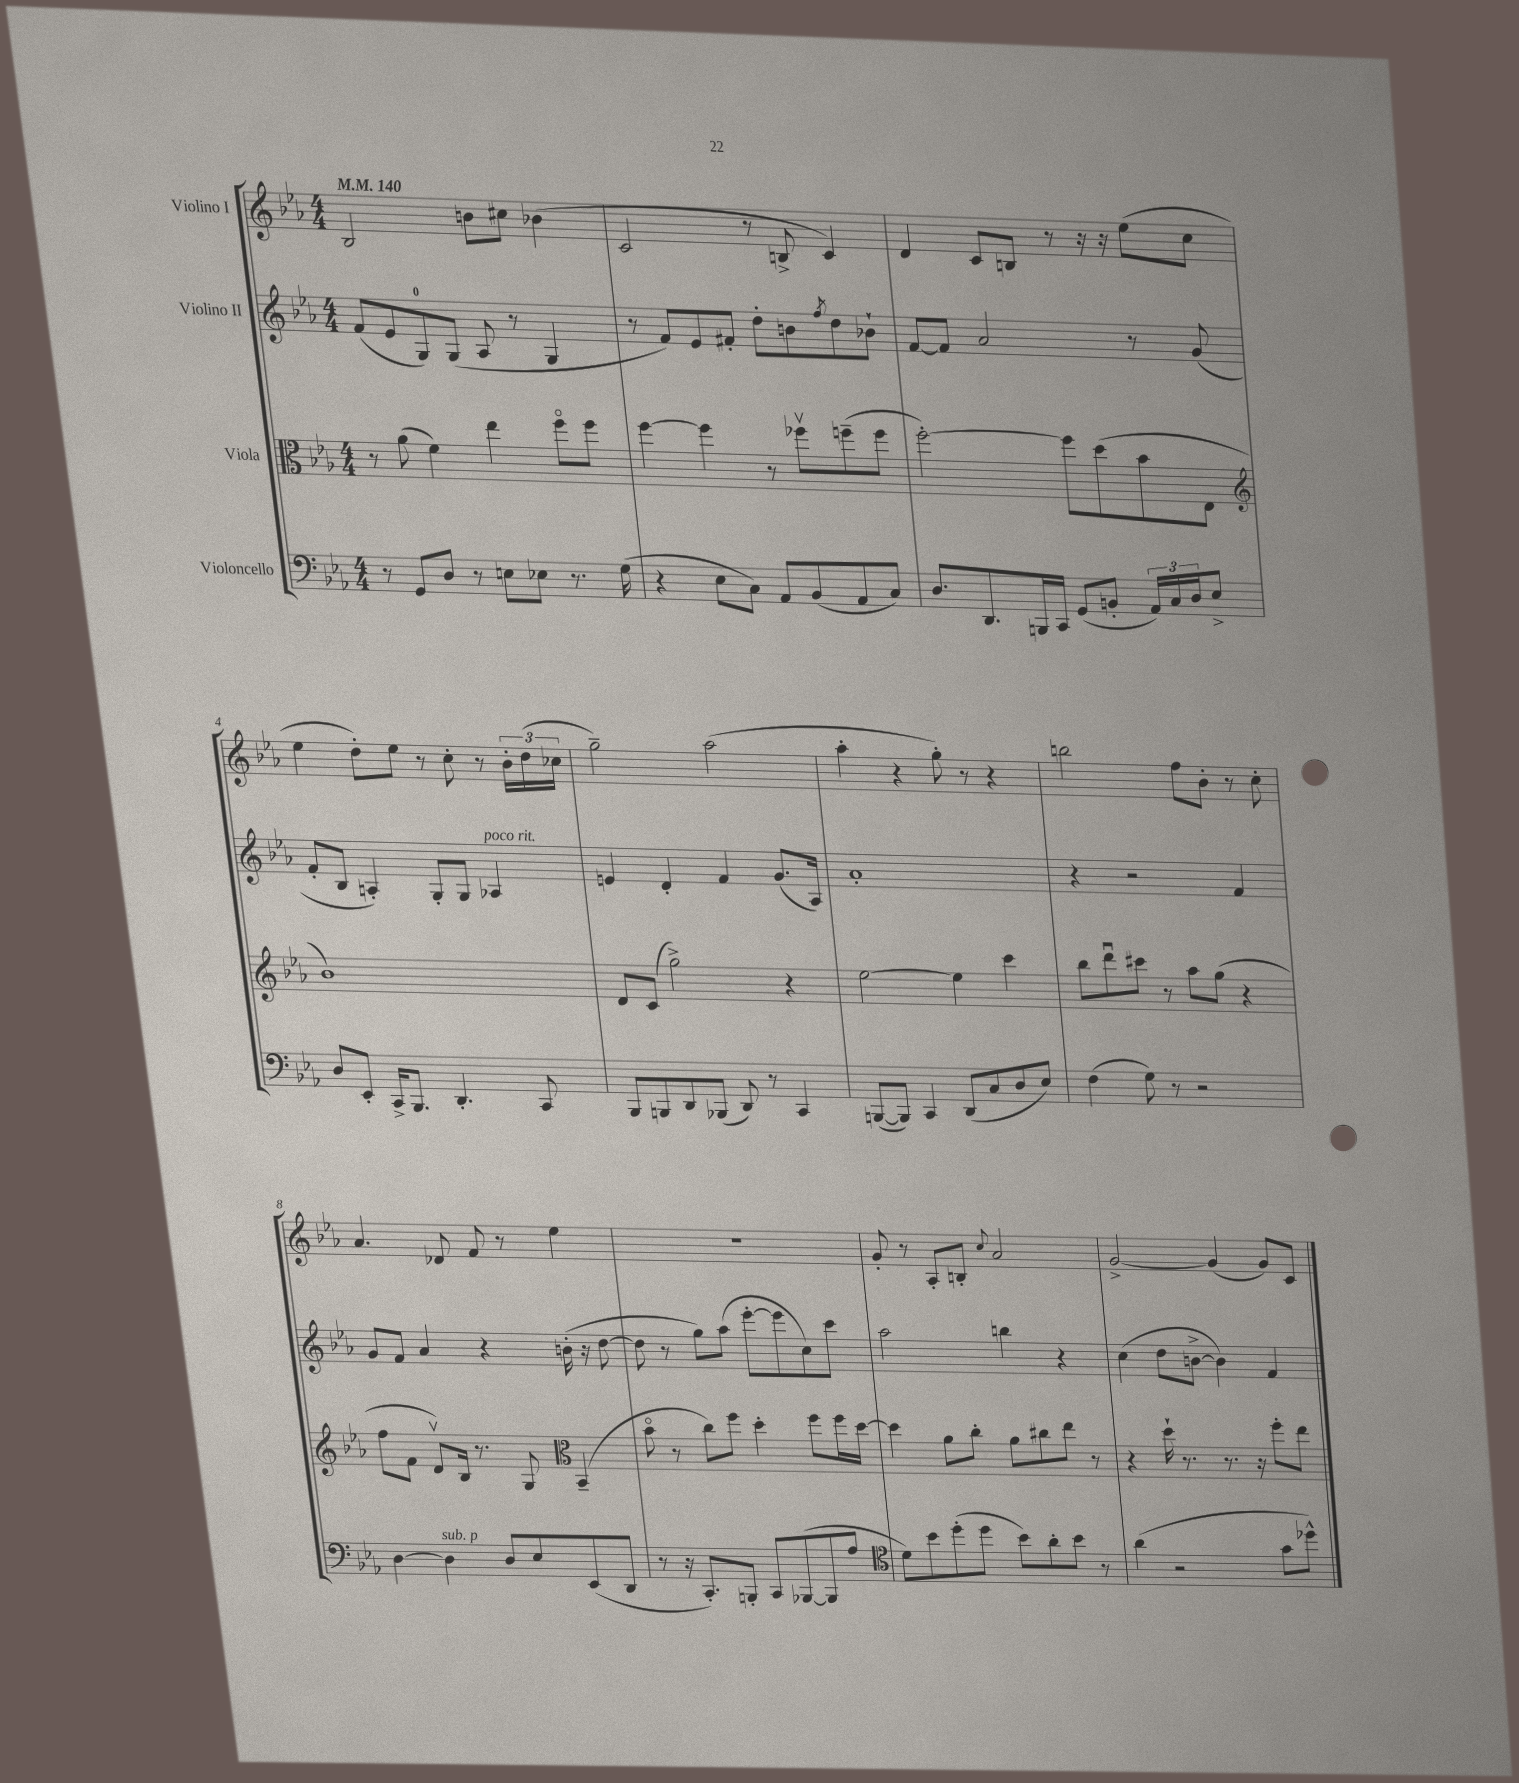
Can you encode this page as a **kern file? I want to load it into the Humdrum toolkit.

**kern	**kern	**kern	**kern
*staff4	*staff3	*staff2	*staff1
*clefF4	*clefC3	*clefG2	*clefG2
*k[b-e-a-]	*k[b-e-a-]	*k[b-e-a-]	*k[b-e-a-]
*M4/4	*M4/4	*M4/4	*M4/4
*MM140	*MM140	*MM140	*MM140
8r	8r	(8f/L	2B-/
8GG/L	(8a-\	8e-/	.
8D/J	4f\)	8G/)	.
8r	.	(8G/J	.
8E\L	4ee-\	8A-/	8b\L
8E-\J	.	8r	8cc#\J
8.r	8ffo\L	4G/	(4b-\
.	8ff\J	.	.
(16G\	.	.	.
=	=	=	=
4r	[4ff\	8r	2c/
.	.	8f/L)	.
8E-\L	4ff\]	8e-/	.
8C\J)	.	8f#'/J	.
8AA-/L	8r	8dd'\L	8r
(8BB-/	8ff-v\L	8b\	8B^/
.	.	8qff/	.
8AA-/	(8ff~\	8dd\	4c/)
8C/J)	8ff\J	8b-`\J	.
=	=	=	=
8.D/L	[2ff'\)	[8f/L	4d/
.	.	8f/]J	.
8.DD/	.	.	.
.	.	2a-/	8c/L
16BBB/L	.	.	8B/J
16CC/JJ	.	.	.
(8GG/L	8ff\]L	.	8r
8BB'/J	(8dd\	.	16r
.	.	.	16r
24AA-/LL)	8b-\	8r	(8ee-\L
24C/	.	.	.
24D/J	.	.	.
8E-^/J	8E-\J	(8g/	8cc\J
=	=	=	=
*	*clefG2	*	*
8D/L	1b-)	8f'/L	4ee-\
8EE-'/J	.	8B-/J	.
16CC^/LK	.	4A'/)	8dd'\L)
8.BBB-/J	.	.	.
.	.	.	8ee-\J
4.DD'/	.	8G'/L	8r
.	.	8G/J	8cc'\
.	.	4A-/	8r
8CC/	.	.	24b-'\LL
.	.	.	(24dd\
.	.	.	24cc-\JJ
=	=	=	=
8BBB-/L	8d/L	4e/	2gg~\)
8BBB/	(8c/J	.	.
8DD/	2gg^\)	4d'/	.
(8BBB-/J	.	.	.
8DD/)	.	4f/	(2aa-\
8r	.	.	.
4CC/	4r	(8.g/L	.
.	.	16A-/Jk)	.
=	=	=	=
([8BBB/L	[2ee-\	1a-'	4aa-'\
8BBB/]J)	.	.	.
4CC/	.	.	4r
(8DD/L	4ee-\]	.	8gg'\)
8C/	.	.	8r
8D/	4ccc\	.	4r
8E-/J)	.	.	.
=	=	=	=
(4F\	8bb-\L	4r	2bb\
.	8dddu\	.	.
8G\)	8ccc#\J	2r	.
8r	8r	.	.
2r	8aa-\L	.	8ff\L
.	(8gg\J	.	8b-'\J
.	4r	4f/	8r
.	.	.	8cc'\
=	=	=	=
[4D\	8ff\L	8g/L	4.a-/
.	8f\J	8f/J	.
4D\]	8dv/L)	4a-/	.
.	16B-/Jk	.	8d-/
.	8.r	.	.
8D/L	.	4r	8f/
8E-/	8G/	.	8r
*	*clefC3	*	*
(8EE-/	(4BB-~/	(16b'\	4ee-\
.	.	16r	.
8DD/J	.	[8dd\	.
=	=	=	=
8r	8b-o\	8dd\]	1r
16r	8r	8r	.
8.CC'/L)	.	.	.
.	8cc\L)	8gg\L)	.
8BBB'/J	8ff\J	(8aa-\J	.
8CC/L	4dd'\	[8eee-'\L	.
([8BBB-/	.	8eee-\]	.
8BBB-/]	8ff\L	8cc\)	.
8A-/J	16ff\L	8ccc\J	.
.	[16dd\JJ	.	.
=	=	=	=
*clefC4	*	*	*
8d\L)	4dd\]	2aa-\	8g'/
8b-\	.	.	8r
(8dd'\	8a-\L	.	8A-'/L
8dd\J	8cc'\J	.	8B'/J
.	.	.	8qqcc/
8b-\L)	8a-\L	4bb\	2a-/
8a-'\	8cc#\	.	.
8b-\J	8ee-\J	4r	.
8r	8r	.	.
=	=	=	=
(4a-\	4r	(4cc\	[2g^/
2r	16dd`\	8dd\L	.
.	8.r	.	.
.	.	[8b^\J	.
.	8.r	4b\])	(4g/]
.	16r	.	.
8g\L	8ff'\L	4f/	8g/L)
8dd-^^\J)	8ee-\J	.	8c/J
==	==	==	==
*-	*-	*-	*-
